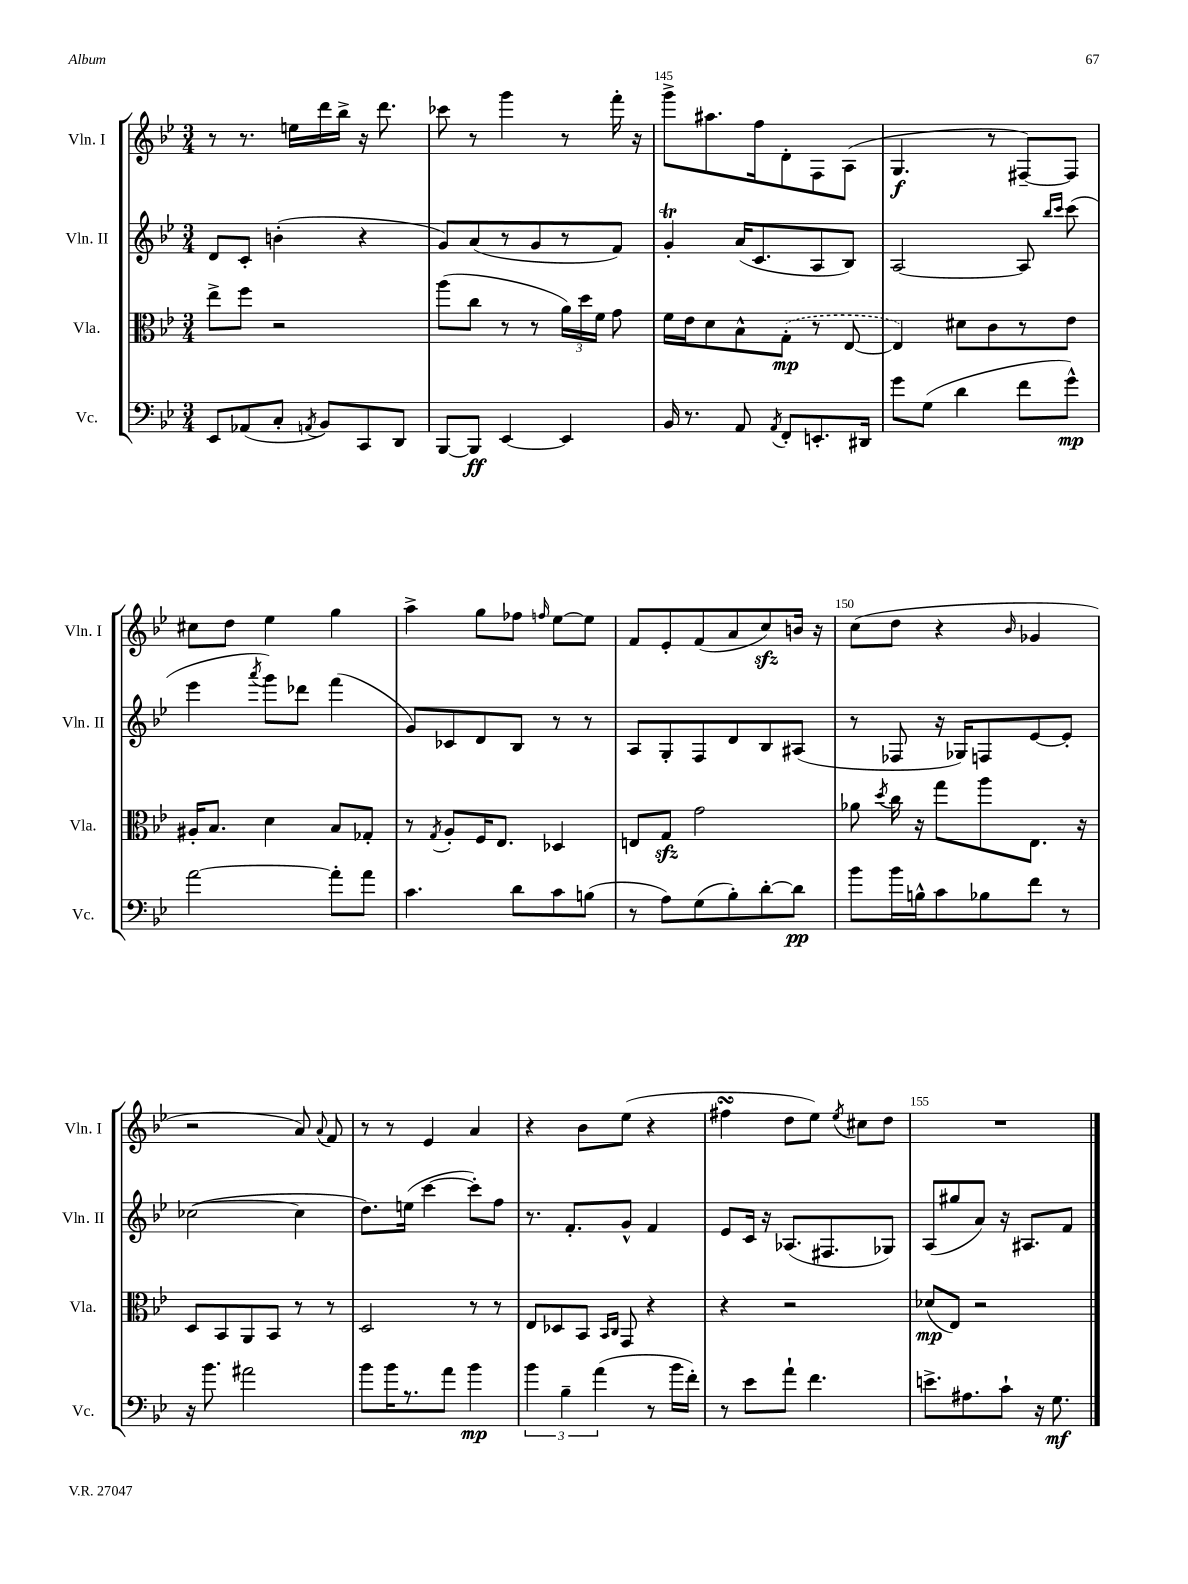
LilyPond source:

<<
\new StaffGroup <<
\new Staff = "s0" \with { instrumentName = "Vln. I" shortInstrumentName = "Vln. I" } {
    \clef treble \key bes \major \numericTimeSignature \time 3/4
    \autoBeamOff r8 r8. e''16[ d'''16 bes''16]-> r16 d'''8. |
    ces'''8 r8 g'''4 r8 f'''16-. r16 |
    g'''8[-> ais''8. f''16 d'8-. f8 a8]( |
    g4.\f r8 fis8[~--) fis8] |
    cis''8[ d''8] ees''4 g''4 |
    a''4-> g''8[ fes''8] \grace { f''16 } ees''8[~ ees''8] |
    f'8[ ees'8-. f'8( a'8 c''8\sfz) b'16] r16 |
    c''8[( d''8] r4 \grace { bes'16 } ges'4 |
    r2 a'8) \appoggiatura { a'8 } f'8 |
    r8 r8 ees'4 a'4 |
    r4 bes'8[ ees''8]( r4 |
    fis''4\turn d''8[ ees''8]) \acciaccatura { ees''8 } cis''8[ d''8] |
    R2. \bar "|." |
}
\new Staff = "s1" \with { instrumentName = "Vln. II" shortInstrumentName = "Vln. II" } {
    \clef treble \key bes \major \numericTimeSignature \time 3/4
    \autoBeamOff d'8[ c'8]-. b'4-.( r4 |
    g'8[) a'8( r8 g'8 r8 f'8]) |
    g'4-.\trill a'16[( c'8. a8 bes8]) |
    a2~ a8 \grace { bes''16[ c'''16] } c'''8( |
    ees'''4 \acciaccatura { a'''8 } g'''8[) des'''8] f'''4( |
    g'8[) ces'8 d'8 bes8] r8 r8 |
    a8[ g8-. f8 d'8 bes8 ais8]( |
    r8 fes8 r16 ges16[) f8 ees'8~ ees'8]-. |
    ces''2~( ces''4 |
    d''8.[) e''16]( c'''4~ c'''8[-.) f''8] |
    r8. f'8.[-. g'8]-^ f'4 |
    ees'8[ c'16] r16 aes8.[( fis8. ges8]) |
    a8[( gis''8 a'8]) r16 ais8.[ f'8] \bar "|." |
}
\new Staff = "s2" \with { instrumentName = "Vla." shortInstrumentName = "Vla." } {
    \clef alto \key bes \major \numericTimeSignature \time 3/4
    \autoBeamOff ees''8[-> f''8] r2 |
    a''8[( c''8] r8 r8 \tuplet 3/2 { a'16[) d''16 f'16] } g'8 |
    f'16[ ees'16 d'8 bes8-^ \once \slurDashed g8]-.\mp( r8 ees8~ |
    ees4) dis'8[ c'8 r8 ees'8] |
    ais16[-. bes8.] d'4 bes8[ ges8]-. |
    r8 \acciaccatura { g8 } a8[-. f16 ees8.] des4 |
    e8[ g8]\sfz g'2 |
    aes'8 \acciaccatura { d''8 } c''16 r16 g''8[ a''8 ees8.] r16 |
    d8[ bes,8 a,8 bes,8] r8 r8 |
    d2 r8 r8 |
    ees8[ des8 bes,8] \grace { bes,16[ c16] } g,8 r4 |
    r4 r2 |
    des'8[\mp( ees8]) r2 \bar "|." |
}
\new Staff = "s3" \with { instrumentName = "Vc." shortInstrumentName = "Vc." } {
    \clef bass \key bes \major \numericTimeSignature \time 3/4
    \autoBeamOff ees,8[ aes,8( c8]-. \acciaccatura { a,8 } bes,8[) c,8 d,8] |
    bes,,8[~ bes,,8]\ff ees,4~ ees,4 |
    bes,16 r8. a,8 \acciaccatura { a,8 } f,8[-. e,8.-. dis,16] |
    g'8[ g8]( d'4 f'8[ g'8]-^\mp) |
    a'2~ a'8[-. a'8] |
    c'4. d'8[ c'8 b8]( |
    r8 a8[) g8( bes8-.) d'8~-. d'8]\pp |
    bes'8[ bes'16 b16-^ c'8 bes8 f'8] r8 |
    r16 bes'8. ais'2 |
    bes'8[ bes'16 r8. a'8] bes'4\mp |
    \tuplet 3/2 { bes'4 bes4-- a'4( } r8 bes'16[ f'16]-.) |
    r8 ees'8[ a'8]-! f'4. |
    e'8.[-> ais8. c'8]-! r16 g8.\mf \bar "|." |
}
>>
>>
\layout { \context { \Score currentBarNumber = #143 \override BarNumber.break-visibility = ##(#f #t #t) barNumberVisibility = #(every-nth-bar-number-visible 5) } }
